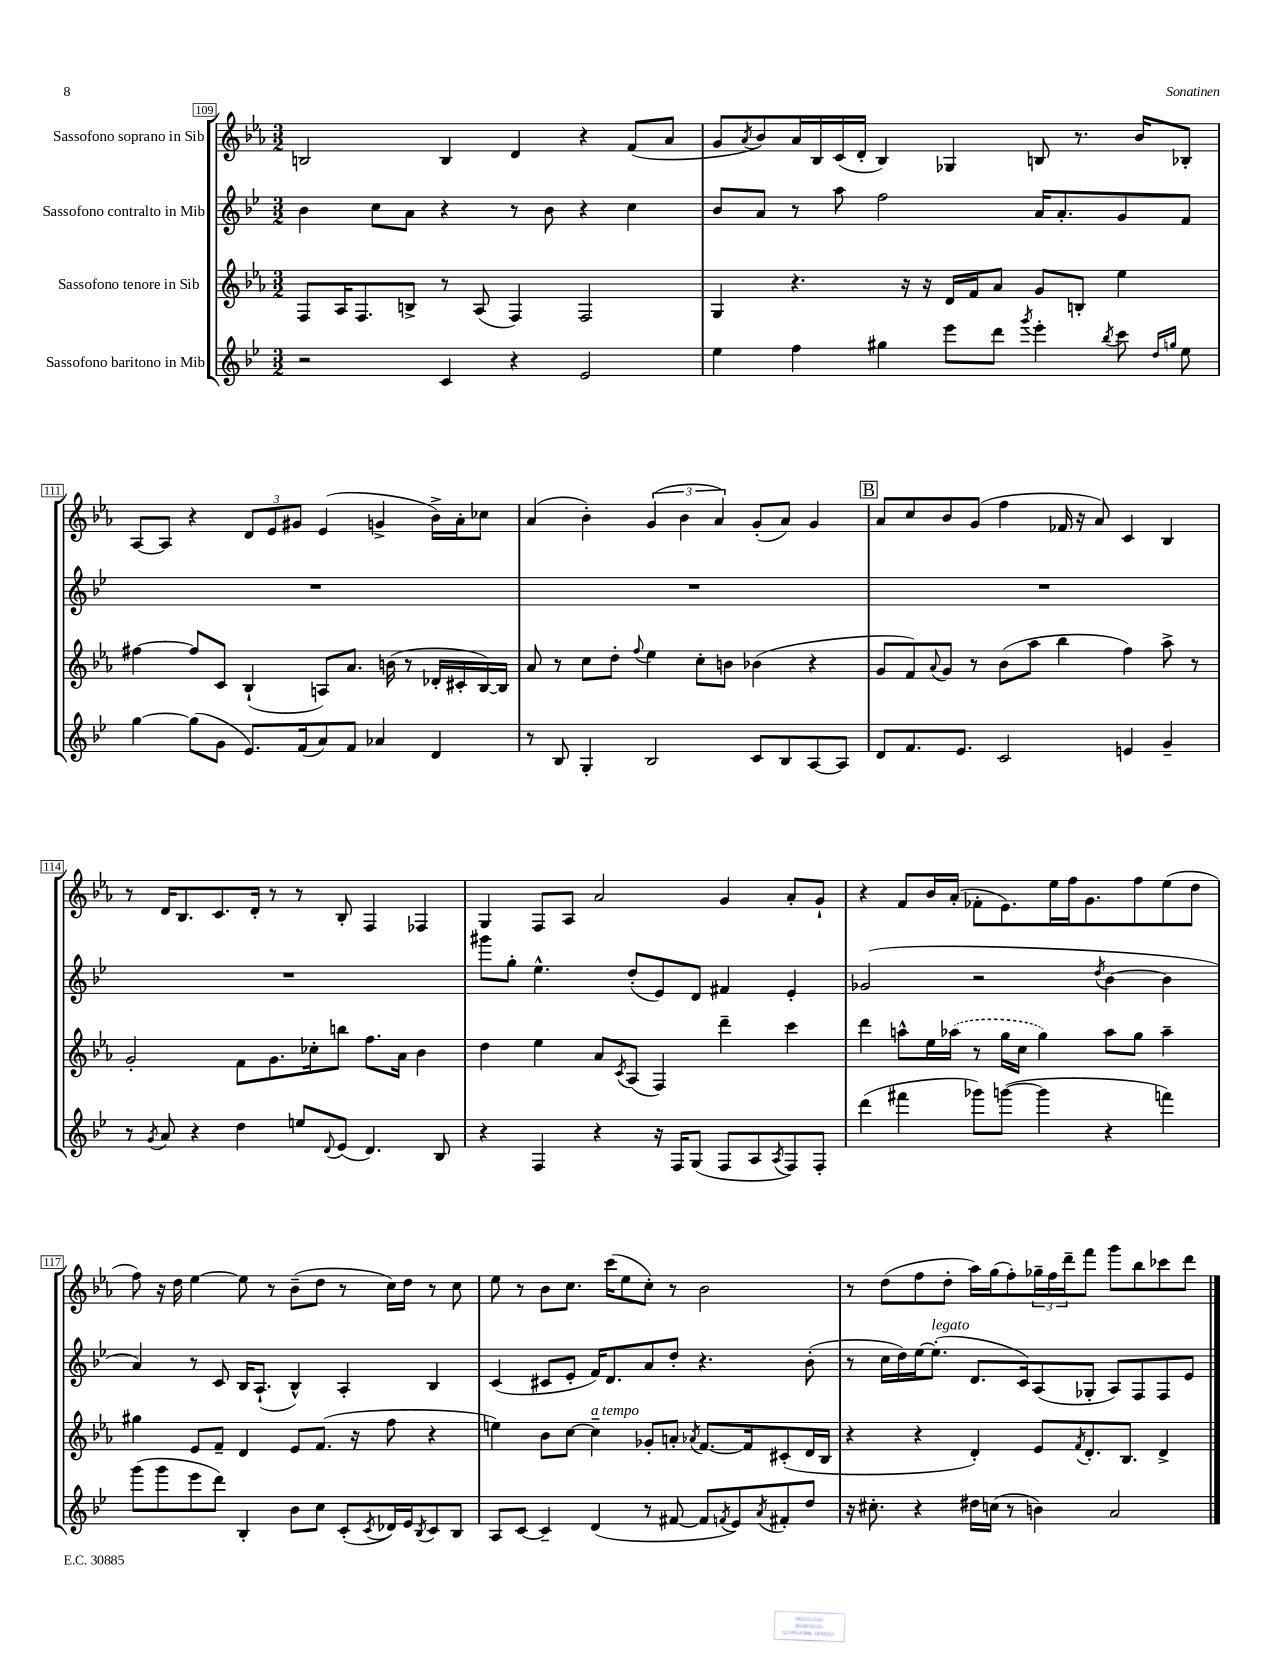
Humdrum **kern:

**kern	**kern	**kern	**kern
*part4	*part3	*part2	*part1
*staff4	*staff3	*staff2	*staff1
*I"Sassofono baritono in Mib	*I"Sassofono tenore in Sib	*I"Sassofono contralto in Mib	*I"Sassofono soprano in Sib
*clefG2	*clefG2	*clefG2	*clefG2
*k[b-e-]	*k[b-e-a-]	*k[b-e-]	*k[b-e-a-]
*M3/2	*M3/2	*M3/2	*M3/2
=109	=109	=109	=109
2r	8F/L	4b-\	2Bn/
.	16A-/K	.	.
.	8.F/	.	.
.	.	8cc\L	.
.	8Bn^/J	8a\J	.
4c/	8r	4r	4B/
.	(8A-/	.	.
4r	4F/)	8r	4d/
.	.	8b-\	.
2e-/	2F/	4r	4r
.	.	4cc\	(8f/L
.	.	.	8a-/J
=110	=110	=110	=110
4ee-\	4G/	8b-/L	8g/L
.	.	.	8qa-/
.	.	8a/J	8b-/)
4ff\	4.r	8r	16a-/L
.	.	.	16B-/
.	.	8aa\	(16c/
.	.	.	16d'/JJ
4gg#X\	.	2ff\	4B-/)
.	16r	.	.
.	16r	.	.
8eee-\L	16d/LL	.	4G-X/
.	16f/J	.	.
8ddd\J	8a-/J	.	.
8qggg/	.	.	.
4eee-'\	8g/L	16a/KL	8Bn/
.	.	8.a'/	.
.	8Bn'/J	.	8.r
8qbb-/	.	.	.
8ccc\	4ee-\	8g/	.
.	.	.	16b-/KL
16qqdd/LL	.	.	.
16qqggn/JJ	.	.	.
8ee-\	.	8f/J	8B-X'/J
!!LO:LB:g=z
=111	=111	=111	=111
[4gg\	[4ff#X\	1.r	[8A-/L
.	.	.	8A-/J]
(8gg\L]	8ff#/L]	.	4r
8g\J	8c/J	.	.
8.e-/L)	(4B-`/	.	12d/L
.	.	.	12e-/
.	.	.	12g#X/J
(16f/k	.	.	.
8a/)	8An/L)	.	(4e-/
8f/J	8.a-/J	.	.
4a-X/	.	.	4gn^/
.	(16bn\	.	.
.	8r	.	.
4d/	16d-X'/LL	.	16b-^\LL)
.	16c#X'/	.	16a-'\J
.	[16B-/)	.	8cc-X\J
.	16B-/JJ]	.	.
=112	=112	=112	=112
8r	8a-/	1.r	(4a-/
8B-/	8r	.	.
4G'/	8cc\L	.	4b-'\)
.	8dd'\J	.	.
.	8qqff/	.	.
2B-/	4ee-\	.	(6g/
.	.	.	6b-\
.	8cc'\L	.	.
.	.	.	6a-/)
.	8bn\J	.	.
8c/L	(4b-X\	.	(8g'/L
8B-/	.	.	8a-/J)
[8A/	4r	.	4g/
8A/J]	.	.	.
!!LO:REH:place=s1:t=B
=113	=113	=113	=113
8d/L	8g/L	1.r	8a-/L
8.f/	8f/)	.	8cc/
.	8qqa-/	.	.
.	8g/J	.	8b-/
8.e-/J	.	.	.
.	8r	.	(8g/J
2c/	(8b-\L	.	4ff\
.	8aa-\J	.	.
.	4bb-\	.	16f-X/
.	.	.	16r
.	.	.	8a-/)
4en/	4ff\)	.	4c/
4g~/	8aa-^\	.	4B-/
.	8r	.	.
!!LO:LB:g=z
=114	=114	=114	=114
8r	2g'/	1.r	8r
8qg/	.	.	.
8a/	.	.	16d/KL
.	.	.	8.B-/
4r	.	.	.
.	.	.	8.c/
4dd\	8f\L	.	.
.	.	.	16d'/Jk
.	8.g\	.	8r
8een/L	.	.	8r
.	16cc-X'\k	.	.
8qqd/	.	.	.
(8e-/J	8bbn\J	.	8B-'/
4.d/)	8.ff\L	.	4F/
.	16a-\Jk	.	.
.	4b-\	.	4F-X/
8B-/	.	.	.
=115	=115	=115	=115
4r	4dd\	8ggg#X\L	4G/
.	.	8gg'\J	.
4F/	4ee-\	4.ee-^^\	8F/L
.	.	.	8A-/J
4r	8a-/L	.	2a-/
.	8qc/	.	.
.	(8A-/J	(8dd'/L	.
16r	4F/)	8e-/)	.
16F/KL	.	.	.
(8G/J	.	8d/J	.
8F/L	4ddd~\	4f#X/	4g/
8A/	.	.	.
8qA/	.	.	.
8F/)	4ccc\	4e-'/	8a-'/L
8F'/J	.	.	8g`/J
=116	=116	=116	=116
(4ddd\	4ddd\	(2g-X/	4r
4fff#X\	8aan^^\L	.	8f/L
.	16ee-\L	.	16b-/L
.	(16aa-X\JJ	.	(16a-'/JJ
8ggg-X\L)	8r	2r	8f-X'\L
([8gggn\J	16gg\LL	.	8.e-\)
.	16cc\JJ	.	.
4ggg\]	4gg\)	.	.
.	.	.	16ee-\L
.	.	.	16ff\J
.	.	.	8.g\
.	.	8qdd/	.
4r	8aa-\L	[4b-\	.
.	8gg\J	.	8ff\
4fffn\)	4aa-~\	4b-\]	(8ee-\
.	.	.	8dd\J
!!LO:LB:g=z
=117	=117	=117	=117
(8ggg\L	4gg#X\	4a/)	8ff\)
8ggg\	.	.	16r
.	.	.	16dd\
8eee-\	8e-/L	8r	[4ee-\
8ddd\J)	8f~/J	8c/	.
4B-'/	4d/	16B-/KL	8ee-\]
.	.	(8.A`/J	.
.	.	.	8r
8b-\L	8e-/L	4B-^^/)	(8b-~\L
8cc\J	(8.f/J	.	8dd\J
(8c'/L	.	4A'/	8r
.	16r	.	.
8qc/	.	.	.
16d-X/L)	8ff\	.	16cc\LL)
16e-/J	.	.	16dd\JJ
8qB-/	.	.	.
8c/	4r	4B-/	8r
8B-/J	.	.	8cc\
=118	=118	=118	=118
8A/L	4een\)	(4c/	8ee-\
[8c/J	.	.	8r
4c~/]	8b-\L	8c#X/L	8b-\L
.	[8cc\J	8e-'/J	8.cc\J
!	!LO:TX:a:i:t=a tempo	!	!
(4d/	4cc~\]	16f/KL)	.
.	.	8.d/	(16ccc\KL
.	.	.	8ee-\
8r	8g-X'/L	8a/	8cc'\J)
[8f#X/	8an'/J	8dd'/J	8r
.	8qa-X/	.	.
8f#/L]	[8.f/L	4.r	2b-\
8qfn/	.	.	.
8e-/)	.	.	.
.	16f/k]	.	.
8qa/	.	.	.
8f#X'/	(8c#X'/	.	.
8dd/J	16d/L	(8b-'\	.
.	16B-/JJ	.	.
=119	=119	=119	=119
16r	4r	8r	8r
8.cc#X'\	.	.	.
.	.	16cc\LL	(8dd\L
.	.	16dd\)	.
4r	4r	[16ee-\J	8ff\
!	!	!LO:TX:a:i:t=legato	!
.	.	(8.ee-'\J]	.
.	.	.	8dd'\J
16dd#X\LL	4d'/)	8.d/L	16aa-\LL)
(16ccn\JJ	.	.	(16gg\J
8r	.	.	8ff'\)
.	.	16c/k)	.
4bn\)	8e-/L	(8A/	24gg-X~\L
.	.	.	24ff\
.	.	.	24ddd~\J
.	8qf/	.	.
.	8.d'/	8G-X'/J	8fff\J
2a/	.	8A/L)	8ggg\L
.	8.B-/J	.	.
.	.	8F/	8bb-\
.	4d^/	8F/	8ccc-X\
.	.	8e-/J	8ddd\J
==	==	==	==
*-	*-	*-	*-
